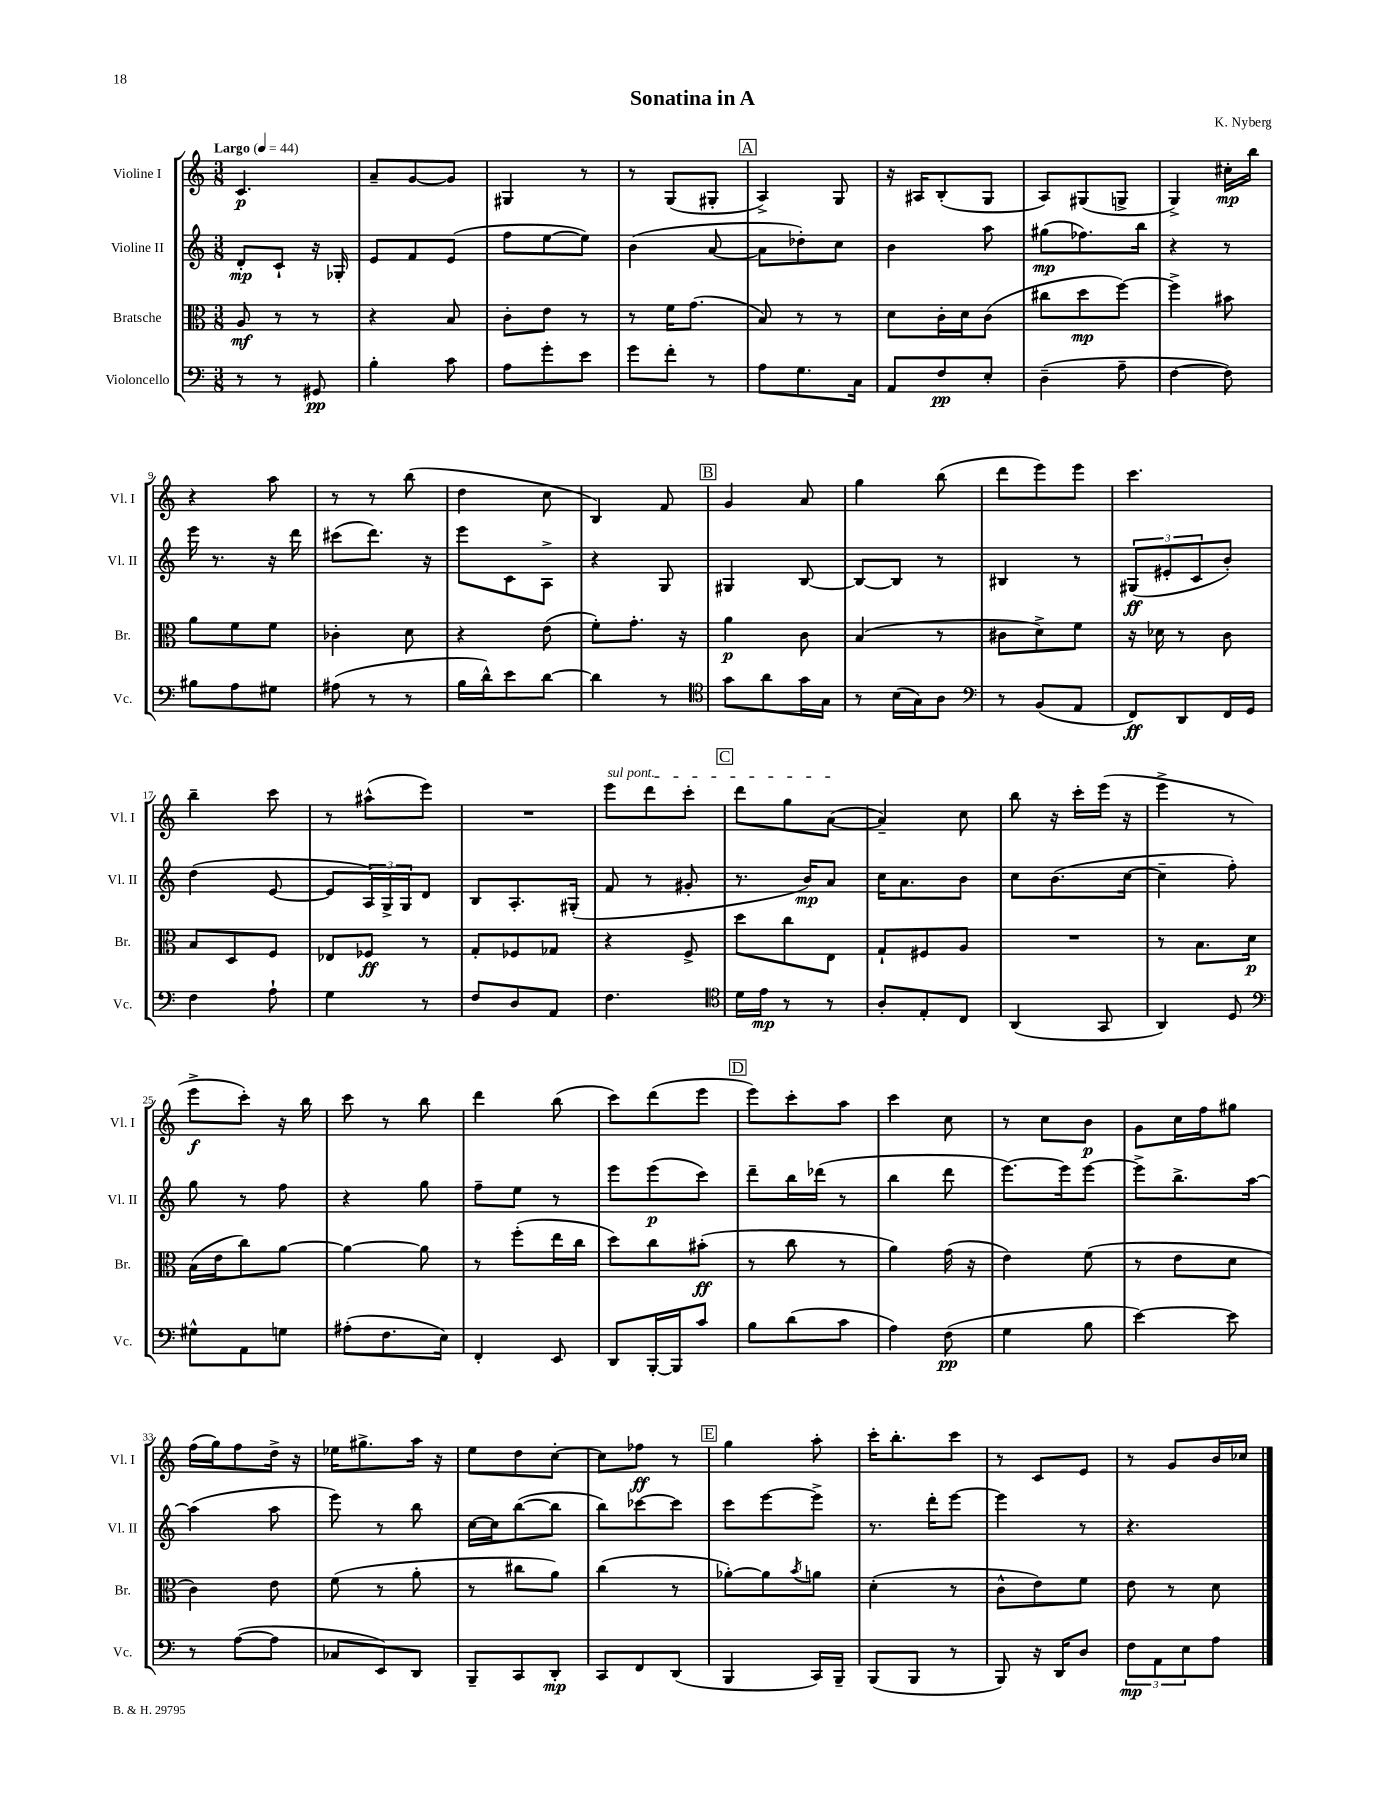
\header { title = "Sonatina in A" composer = "K. Nyberg" }
<<
\new StaffGroup <<
\new Staff = "s0" \with { instrumentName = "Violine I" shortInstrumentName = "Vl. I" } {
    \clef treble \key c \major \numericTimeSignature \time 3/8 \tempo "Largo" 4 = 44
    c'4.\p |
    a'8-- g'8~ g'8 |
    gis4 r8 |
    r8 g8( gis8-. |
    \mark \markup { \box "A" } a4->) g8 |
    r16 ais16 b8-.( g8 |
    a8) gis8( g8-> |
    g4->) cis''16-.\mp b''16 |
    r4 a''8 |
    r8 r8 b''8( |
    d''4 c''8 |
    b4) f'8 |
    \mark \markup { \box "B" } g'4 a'8 |
    g''4 b''8( |
    d'''8 e'''8) e'''8 |
    c'''4. |
    b''4-- c'''8 |
    r8 ais''8-^( e'''8) |
    R4. |
    \once \override TextSpanner.bound-details.left.text = \markup { \italic "sul pont." } e'''8\startTextSpan d'''8 c'''8-. |
    \mark \markup { \box "C" } d'''8 g''8 a'8~\stopTextSpan( |
    a'4--) c''8 |
    b''8 r16 c'''16-. e'''16( r16 |
    e'''4-> r8 |
    e'''8->\f c'''8-.) r16 b''16 |
    c'''8 r8 b''8 |
    d'''4 b''8( |
    c'''8) d'''8( e'''8 |
    \mark \markup { \box "D" } e'''8) c'''8-. a''8 |
    c'''4 c''8 |
    r8 c''8 b'8\p |
    g'8 c''16 f''16 gis''8 |
    f''16( g''16) f''8 d''16-> r16 |
    ees''16 gis''8.-> a''16 r16 |
    e''8 d''8 c''8~-. |
    c''8 fes''8\ff r8 |
    \mark \markup { \box "E" } g''4 a''8-. |
    c'''16-. b''8.-. c'''8 |
    r8 c'8 e'8 |
    r8 g'8 b'16 ces''16 \bar "|." |
}
\new Staff = "s1" \with { instrumentName = "Violine II" shortInstrumentName = "Vl. II" } {
    \clef treble \key c \major \numericTimeSignature \time 3/8
    d'8-.\mp c'8-! r16 ges16-. |
    e'8 f'8 e'8( |
    f''8 e''8~ e''8) |
    b'4( a'8~ |
    \mark \markup { \box "A" } a'8 des''8-.) c''8 |
    b'4 a''8 |
    gis''8\mp( fes''8.) b''16 |
    r4 r8 |
    e'''16 r8. r16 d'''16 |
    cis'''8( d'''8.) r16 |
    e'''8 c'8 a8-> |
    r4 g8 |
    \mark \markup { \box "B" } gis4 b8~ |
    b8~ b8 r8 |
    bis4 r8 |
    \tuplet 3/2 { gis8\ff( eis'8-. c'8 } b'8-.) |
    d''4( e'8~ |
    e'8 \tuplet 3/2 { a16) g16-> g16 } d'8 |
    b8 a8.-. gis16-.( |
    f'8 r8 gis'8-. |
    \mark \markup { \box "C" } r8. b'16\mp) a'8 |
    c''16 a'8. b'8 |
    c''8 b'8.( c''16~ |
    c''4-- f''8-.) |
    g''8 r8 f''8 |
    r4 g''8 |
    f''8-- e''8 r8 |
    e'''8 e'''8\p( c'''8) |
    \mark \markup { \box "D" } d'''8-- b''16 des'''16( r8 |
    b''4 d'''8 |
    e'''8.~) e'''16 e'''8~ |
    e'''8-> b''8.-> a''16~ |
    a''4( a''8 |
    e'''8) r8 b''8 |
    c''16~ c''16 b''8~( b''8 |
    b''8) ces'''8~ ces'''8 |
    \mark \markup { \box "E" } c'''8 e'''8~ e'''8-> |
    r8. d'''16-. e'''8~ |
    e'''4 r8 |
    r4. \bar "|." |
}
\new Staff = "s2" \with { instrumentName = "Bratsche" shortInstrumentName = "Br." } {
    \clef alto \key c \major \numericTimeSignature \time 3/8
    a8\mf r8 r8 |
    r4 b8 |
    c'8-. e'8 r8 |
    r8 f'16 g'8.( |
    \mark \markup { \box "A" } b8) r8 r8 |
    d'8 c'16-. d'16 c'8( |
    cis''8 d''8\mp f''8~) |
    f''4-> bis'8 |
    a'8 f'8 f'8 |
    ces'4-. d'8 |
    r4 e'8( |
    f'8-.) g'8.-. r16 |
    \mark \markup { \box "B" } a'4\p c'8 |
    b4( r8 |
    cis'8 d'8->) f'8 |
    r16 des'16 r8 c'8 |
    b8 d8 f8 |
    ees8 fes8\ff r8 |
    g8-. fes8 ges8 |
    r4 f8-> |
    \mark \markup { \box "C" } d''8 c''8 e8 |
    g8-! fis8 a8 |
    R4. |
    r8 b8. d'16\p |
    b16( e'16 c''8) a'8~ |
    a'4~ a'8 |
    r8 f''8-.( e''16 c''16 |
    d''8) c''8 bis'8-.\ff( |
    \mark \markup { \box "D" } r8 c''8 r8 |
    a'4) g'16( r16 |
    e'4) f'8( |
    r8 e'8 d'8 |
    c'4) e'8 |
    f'8( r8 a'8-. |
    r8 cis''8 a'8) |
    c''4( r8 |
    \mark \markup { \box "E" } aes'8~-.) aes'8 \acciaccatura { b'8 } a'8 |
    d'4-.( r8 |
    c'8-^ e'8) f'8 |
    e'8 r8 d'8 \bar "|." |
}
\new Staff = "s3" \with { instrumentName = "Violoncello" shortInstrumentName = "Vc." } {
    \clef bass \key c \major \numericTimeSignature \time 3/8
    r8 r8 gis,8\pp |
    b4-. c'8 |
    a8 g'8-. e'8 |
    g'8 f'8-. r8 |
    \mark \markup { \box "A" } a8 g8. c16 |
    a,8 f8\pp e8-. |
    d4--( a8-- |
    f4~ f8) |
    bis8 a8 gis8 |
    ais8( r8 r8 |
    b16 d'16-^) e'8 d'8~ |
    d'4 r8 |
    \mark \markup { \box "B" } \clef tenor g'8 a'8 g'16 g16 |
    r8 b16( g16) a8 |
    \clef bass r8 b,8( a,8 |
    f,8\ff) d,8 f,16 g,16 |
    f4 a8-! |
    g4 r8 |
    f8 d8 a,8 |
    f4. |
    \mark \markup { \box "C" } \clef tenor d'16 e'16\mp r8 r8 |
    a8-. e8-. c8 |
    a,4( g,8 |
    a,4) d8 |
    \clef bass gis8-^ a,8 g8 |
    ais8-.( f8. e16) |
    f,4-. e,8 |
    d,8 b,,16~-. b,,16 c'8 |
    \mark \markup { \box "D" } b8 d'8( c'8 |
    a4) f8\pp( |
    g4 b8 |
    e'4~) e'8 |
    r8 a8~( a8 |
    ces8 e,8) d,8 |
    b,,8-- c,8 d,8-.\mp |
    c,8 f,8 d,8( |
    \mark \markup { \box "E" } b,,4 c,16) b,,16-- |
    b,,8( b,,8 r8 |
    b,,8) r16 d,16 d8 |
    \tuplet 3/2 { f8\mp a,8 e8 } a8 \bar "|." |
}
>>
>>
